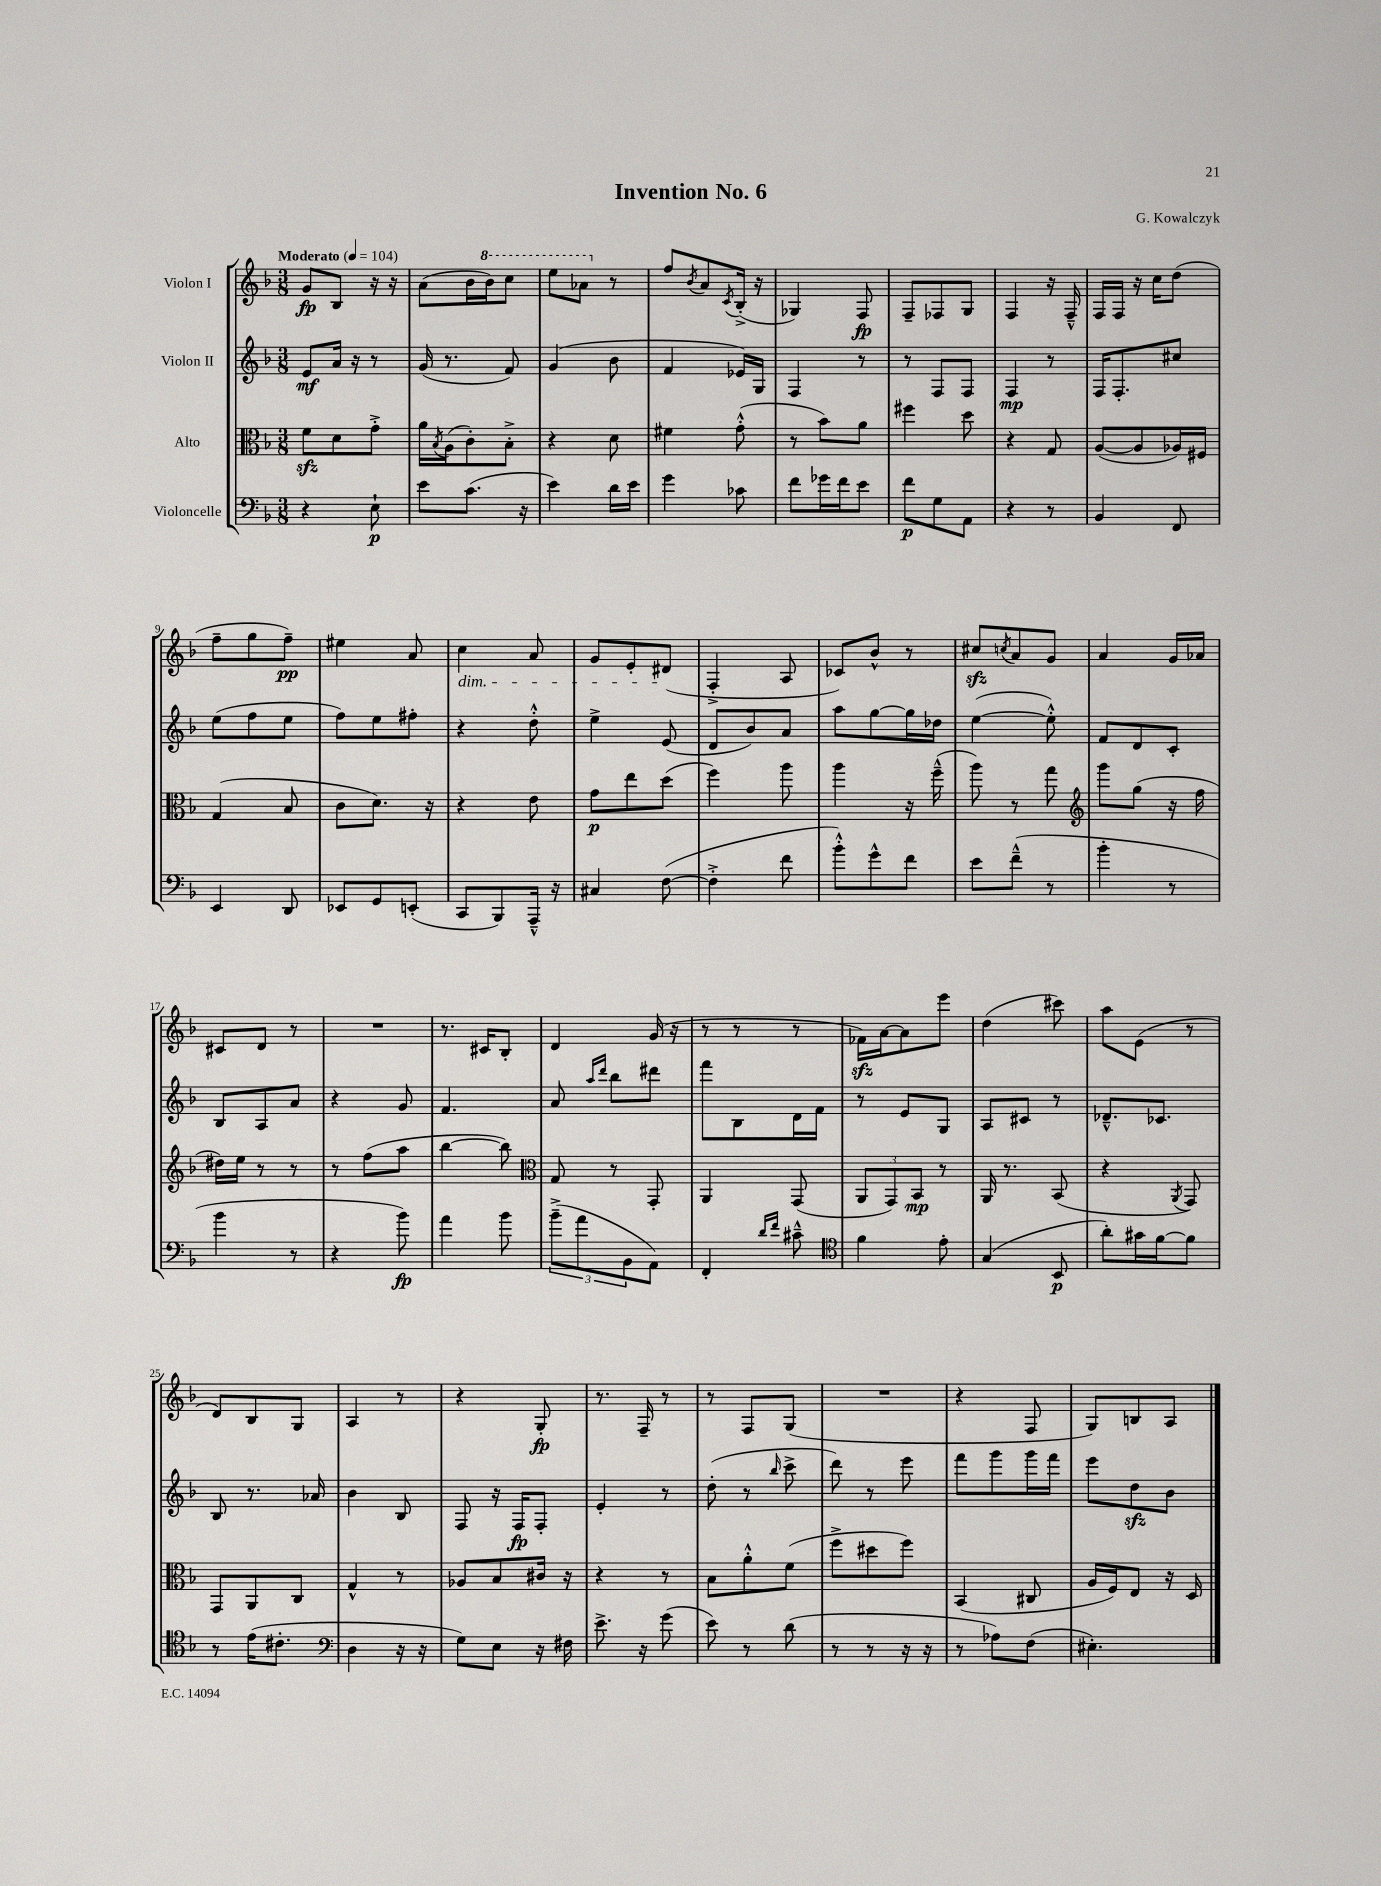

**kern	**kern	**kern	**kern
*staff4	*staff3	*staff2	*staff1
*clefF4	*clefC3	*clefG2	*clefG2
*k[b-]	*k[b-]	*k[b-]	*k[b-]
*M3/8	*M3/8	*M3/8	*M3/8
*MM104	*MM104	*MM104	*MM104
4r	8f	8e	8g
.	8d	16a	8B-
.	.	16r	.
8E`	8g'^	8r	16r
.	.	.	16r
=	=	=	=
8e	16a	(16g	(8a
.	8qB-	.	.
.	(16A	8.r	.
(8.c	8c')	.	16b-
.	.	.	16bb-)
.	8B-'^	8f)	8ccc
16r	.	.	.
=	=	=	=
4e)	4r	(4g	8eee
.	.	.	8aa-
16d	8d	8b-	8r
16e	.	.	.
=	=	=	=
4g	4f#	4f	8ff
.	.	.	8qb-
.	.	.	8a
.	.	.	8qc
8c-	(8g'^^	16e-)	(16B-'^
.	.	16G	16r
=	=	=	=
8f	8r	4F	4G-)
16g-	8b-)	.	.
16f	.	.	.
8e	8a	8r	8F
=	=	=	=
8f	4ff#	8r	8F~
8G	.	8F	8F-
8AA	8dd	8F	8G
=	=	=	=
4r	4r	4F	4F
8r	8G	8r	16r
.	.	.	16F~^^
=	=	=	=
4BB-	([8A	16F	16F
.	.	8.F'	16F
.	8A]	.	16r
.	.	.	16cc
8FF	16A-)	8cc#	(8dd
.	16F#	.	.
=	=	=	=
4EE	(4G	(8ee	8ff~
.	.	8ff	8gg
8DD	8B-	8ee	8ff~)
=	=	=	=
8EE-	8c	8ff)	4ee#
8GG	8.d)	8ee	.
(8EE'	.	8ff#'	8a
.	16r	.	.
=	=	=	=
8CC	4r	4r	4cc
8BBB-)	.	.	.
16AAA~^^	8e	8dd'^^	8a
16r	.	.	.
=	=	=	=
4C#	8g	4ee^	8g
.	8ee	.	8e'
([8F	(8dd	(8e	(8d#
=	=	=	=
4F'^]	4ff)	8d	4F'^
.	.	8b-)	.
8f	8aa	8a	8A
=	=	=	=
8b-'^^)	4aa	8aa	8c-)
8g^^	.	[8gg	8b-^^
8f	16r	16gg]	8r
.	(16ff~^^	16dd-	.
=	=	=	=
8e	8aa)	([4ee	8cc#
.	.	.	8qcc
(8f~^^	8r	.	8a
8r	8gg	8ee'^^])	8g
=	=	=	=
*	*clefG2	*	*
4b-'	8ggg	8f	4a
.	(8gg	8d	.
8r	16r	8c'	16g
.	16ff	.	16a-
=	=	=	=
4b-	16dd#)	8B-	8c#
.	16ee	.	.
.	8r	8A	8d
8r	8r	8a	8r
=	=	=	=
4r	8r	4r	4.r
.	(8ff	.	.
8b-)	8aa	8g	.
=	=	=	=
4a	[4bb-	4.f	8.r
.	.	.	16c#
8b-	8bb-])	.	8B-'
=	=	=	=
*	*clefC3	*	*
(12b-~^	8G	8a	4d
12a	.	.	.
.	.	16qqaa	.
.	.	16qqddd	.
.	8r	8bb-	.
12BB-	.	.	.
8AA)	8GG'	8ddd#	(16g
.	.	.	16r
=	=	=	=
4FF'	4AA	8fff	8r
.	.	8B-	8r
16qqd	.	.	.
16qqf	.	.	.
8c#~^^	(8GG	16d	8r
.	.	16f	.
=	=	=	=
*clefC4	*	*	*
4f	12AA	8r	16f-)
.	.	.	[16a
.	12GG)	.	.
.	.	8e	8a]
.	12BB-	.	.
8e'	8r	8G	8eee
=	=	=	=
(4G	16AA	8A	(4dd
.	8.r	.	.
.	.	8c#	.
8BB-	(8BB-	8r	8ccc#)
=	=	=	=
8a')	4r	8.d-~^^	8aa
16g#	.	.	(8e
[16f	.	8.c-	.
.	8qAA	.	.
8f]	8GG)	.	8r
=	=	=	=
8r	8GG	8B-	8d)
(16e	8AA	8.r	8B-
8.c#'	.	.	.
.	8C	.	8G
.	.	16a-	.
=	=	=	=
*clefF4	*	*	*
4D	4G^^	4b-	4A
16r	8r	8B-	8r
16r	.	.	.
=	=	=	=
8G)	8A-	8F	4r
8E	8B-	16r	.
.	.	16F	.
16r	16c#	8F'	8G'
16F#	16r	.	.
=	=	=	=
8.e^	4r	4e'	8.r
16r	.	.	16F~
(8g	8r	8r	8r
=	=	=	=
8e)	8B-	(8dd'	8r
8r	8a'^^	8r	8F
.	.	16qqbb-	.
(8d	(8f	8ccc^	(8G
=	=	=	=
8r	8ff^	8ddd)	4.r
8r	8dd#	8r	.
16r	8ff)	8eee	.
16r	.	.	.
=	=	=	=
8r	(4BB-	8fff	4r
8A-)	.	8ggg	.
(8F	8C#	16ggg	8F
.	.	16fff	.
=	=	=	=
4.E#')	16A	8eee	8G)
.	16F)	.	.
.	8E	8dd	8B
.	16r	8b-	8A
.	16D	.	.
==	==	==	==
*-	*-	*-	*-
